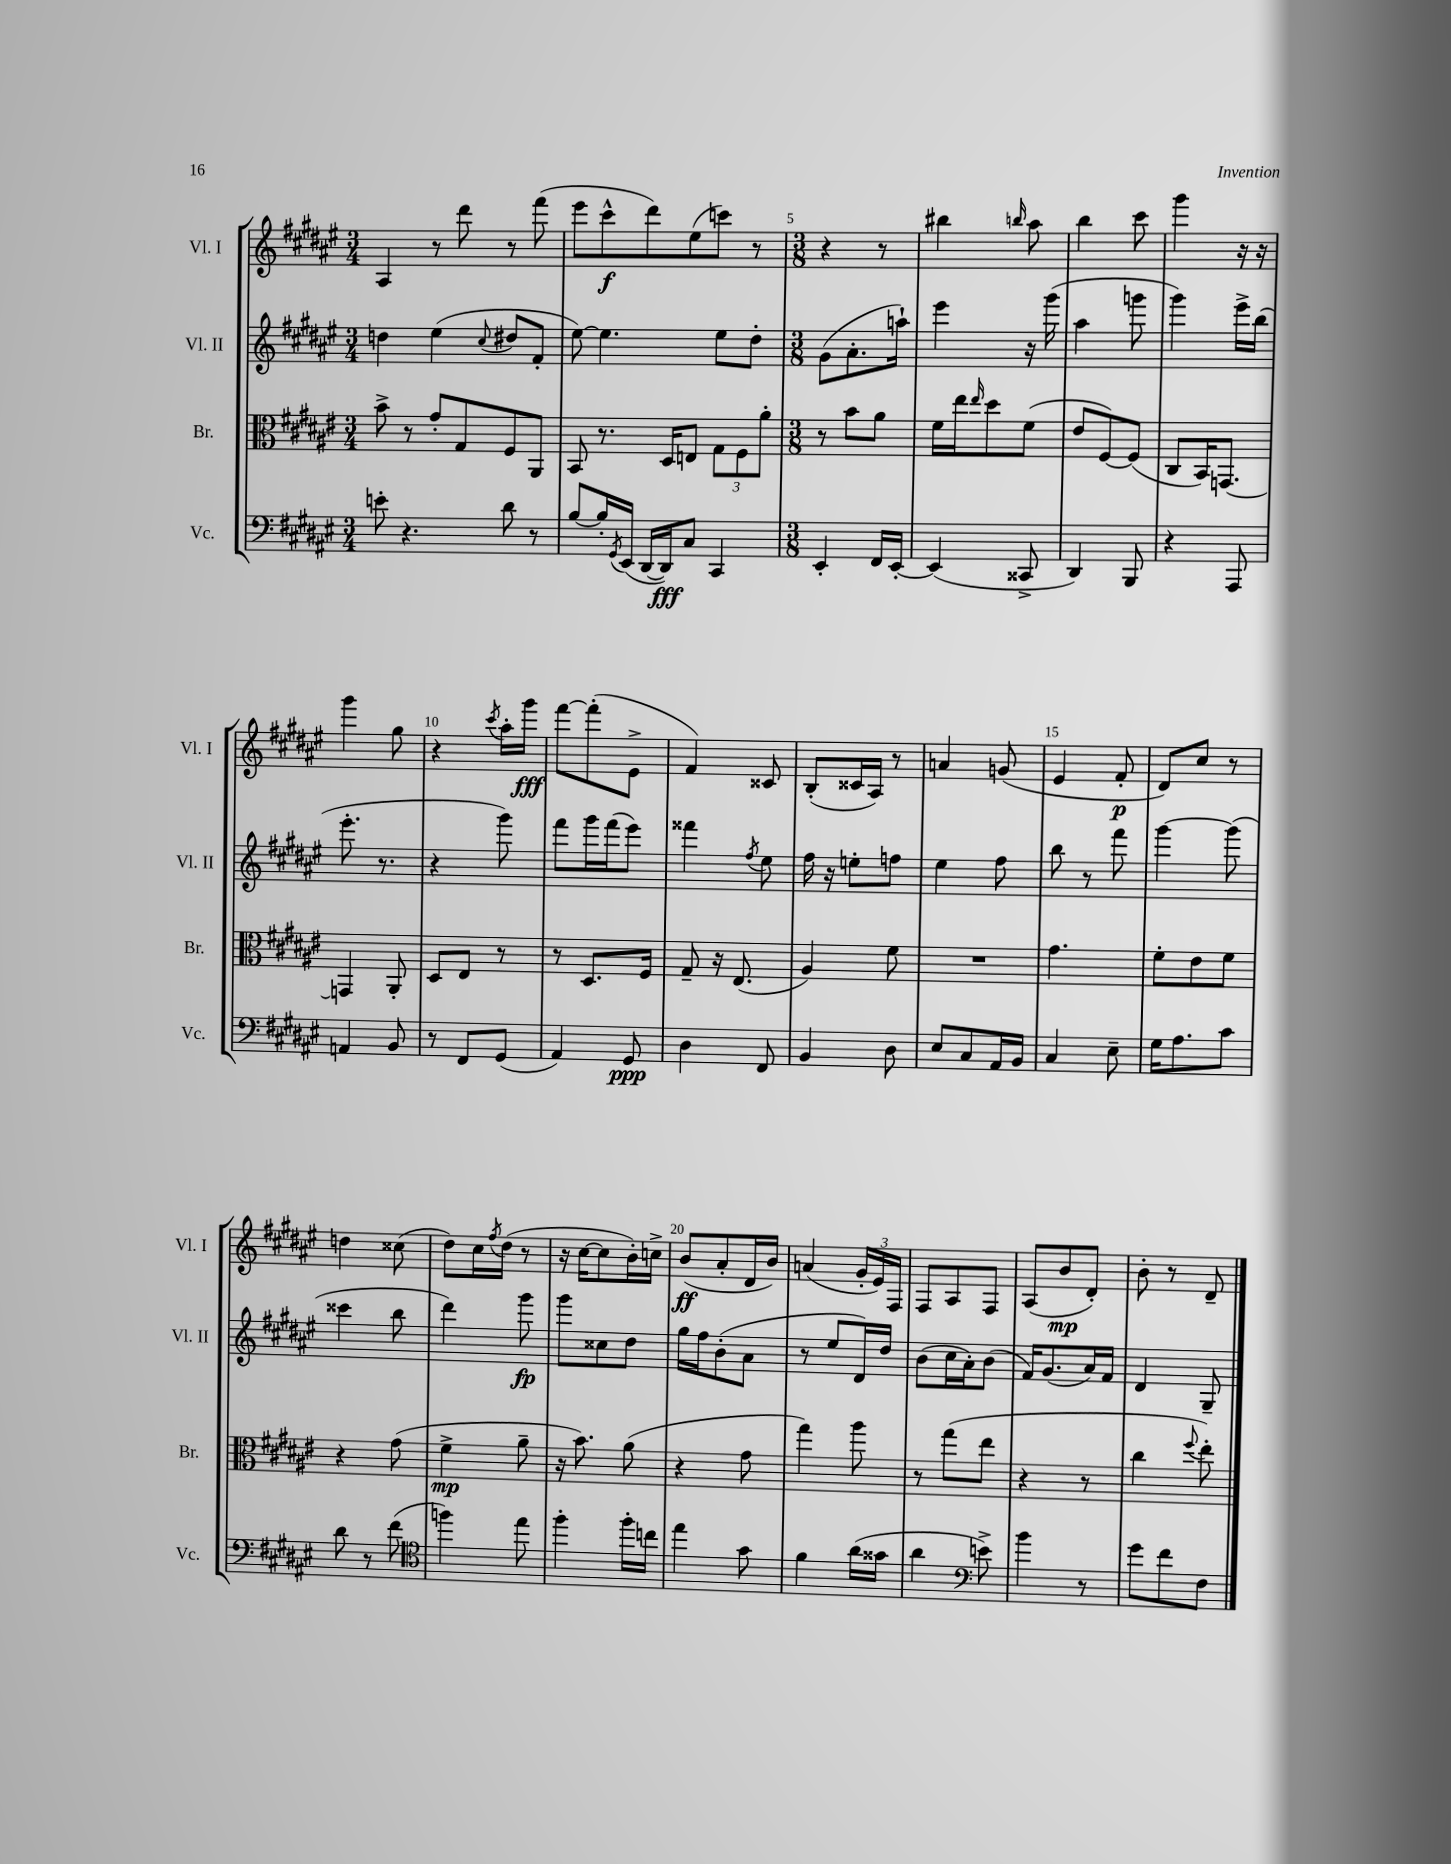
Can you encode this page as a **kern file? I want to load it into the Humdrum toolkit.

**kern	**dynam	**kern	**dynam	**kern	**dynam	**kern	**dynam
*part4	*part4	*part3	*part3	*part2	*part2	*part1	*part1
*staff4	*staff4	*staff3	*staff3	*staff2	*staff2	*staff1	*staff1
*I"Vc.	*	*I"Br.	*	*I"Vl. II	*	*I"Vl. I	*
*I'Vc.	*	*I'Br.	*	*I'Vl. II	*	*I'Vl. I	*
*clefF4	*	*clefC3	*	*clefG2	*	*clefG2	*
*k[f#c#g#d#a#e#]	*	*k[f#c#g#d#a#e#]	*	*k[f#c#g#d#a#e#]	*	*k[f#c#g#d#a#e#]	*
*M3/4	*	*M3/4	*	*M3/4	*	*M3/4	*
=3	=3	=3	=3	=3	=3	=3	=3
8en'\	.	8b^\	.	4ddn\	.	4A#/	.
4.r	.	8r	.	.	.	.	.
.	.	8g#'/L	.	(4ee#\	.	8r	.
.	.	8G#/	.	.	.	8ddd#\	.
.	.	.	.	8qqcc#/	.	.	.
8d#\	.	8F#/	.	8dd#X/L	.	8r	.
8r	.	8AA#/J	.	8f#'/J	.	(8fff#\	.
=4	=4	=4	=4	=4	=4	=4	=4
[8B/L	.	8BB/	.	[8ee#\)	.	8eee#\L	.
16B'/L]	.	8.r	.	4.ee#\]	.	8ccc#^^\	f
8qGG#/	.	.	.	.	.	.	.
(16EE#/JJ	.	.	.	.	.	.	.
[16DD#/LL	.	.	.	.	.	8ddd#\)	.
16DD#/J])	fff	16D#/KL	.	.	.	.	.
8C#/J	.	8En/J	.	.	.	(8ee#\	.
4CC#/	.	12G#\L	.	8ee#\L	.	8cccn\J)	.
.	.	12F#\	.	.	.	.	.
.	.	.	.	8dd#'\J	.	8r	.
.	.	12a#'\J	.	.	.	.	.
=5	=5	=5	=5	=5	=5	=5	=5
*M3/8	*	*M3/8	*	*M3/8	*	*M3/8	*
4EE#'/	.	8r	.	(8g#\L	.	4r	.
.	.	8b\L	.	8.a#'\	.	.	.
16FF#/LL	.	8a#\J	.	.	.	8r	.
[16EE#'/JJ	.	.	.	16aan`\Jk)	.	.	.
=6	=6	=6	=6	=6	=6	=6	=6
(4EE#/]	.	16f#\LL	.	4eee#\	.	4bb#X\	.
.	.	16ee#\J	.	.	.	.	.
.	.	16qqee#/	.	.	.	.	.
.	.	8dd#\	.	.	.	.	.
.	.	.	.	.	.	16qqbbn/	.
8CC##X^/	.	(8f#\J	.	16r	.	8aa#\	.
.	.	.	.	(16ggg#\	.	.	.
=7	=7	=7	=7	=7	=7	=7	=7
4DD#/)	.	8e#/L	.	4aa#\	.	4bb\	.
.	.	[8F#/)	.	.	.	.	.
8BBB/	.	(8F#/J]	.	8gggn\	.	8ccc#\	.
=8	=8	=8	=8	=8	=8	=8	=8
4r	.	8C#/L	.	4ggg#\)	.	4ggg#\	.
.	.	16BB/K)	.	.	.	.	.
.	.	[8.GGn/J	.	.	.	.	.
8AAA#/	.	.	.	16eee#^\LL	.	16r	.
.	.	.	.	(16bb\JJ	.	16r	.
!!LO:LB:g=z
=9	=9	=9	=9	=9	=9	=9	=9
4AAn/	.	4GGn/]	.	8.eee#'\	.	4ggg#\	.
.	.	.	.	8.r	.	.	.
8BB/	.	8AA#'/	.	.	.	8gg#\	.
=10	=10	=10	=10	=10	=10	=10	=10
8r	.	8D#/L	.	4r	.	4r	.
8FF#/L	.	8E#/J	.	.	.	.	.
.	.	.	.	.	.	8qccc#/	.
(8GG#/J	.	8r	.	8ggg#\)	.	16aa#'\LL	.
.	.	.	.	.	.	16ggg#\JJ	fff
=11	=11	=11	=11	=11	=11	=11	=11
4AA#/)	.	8r	.	8fff#\L	.	[8fff#\L	.
.	.	8.D#/L	.	16ggg#\L	.	(8fff#'\]	.
.	.	.	.	(16fff#\J	.	.	.
8GG#/	ppp	.	.	8eee#\J)	.	8e#^\J	.
.	.	16F#/Jk	.	.	.	.	.
=12	=12	=12	=12	=12	=12	=12	=12
4D#\	.	8G#~/	.	4fff##X\	.	4f#/)	.
.	.	16r	.	.	.	.	.
.	.	(8.E#/	.	.	.	.	.
.	.	.	.	8qff#/	.	.	.
8FF#/	.	.	.	8ee#\	.	8c##X/	.
=13	=13	=13	=13	=13	=13	=13	=13
4BB/	.	4A#/)	.	16ff#\	.	(8B'/L	.
.	.	.	.	16r	.	.	.
.	.	.	.	8een'\L	.	16c##X/L	.
.	.	.	.	.	.	16A#/JJ)	.
8D#\	.	8f#\	.	8ffn\J	.	8r	.
=14	=14	=14	=14	=14	=14	=14	=14
8E#/L	.	4.r	.	4ee#\	.	4an/	.
8C#/	.	.	.	.	.	.	.
16AA#/L	.	.	.	8ff#\	.	(8gn/	.
16BB/JJ	.	.	.	.	.	.	.
=15	=15	=15	=15	=15	=15	=15	=15
4C#/	.	4.g#\	.	8bb\	.	4e#/	.
.	.	.	.	8r	.	.	.
8E#~\	.	.	.	8fff#\	.	8f#'/	p
=16	=16	=16	=16	=16	=16	=16	=16
16G#\KL	.	8f#'\L	.	[4ggg#\	.	8d#/L)	.
8.A#\	.	.	.	.	.	.	.
.	.	8e#\	.	.	.	8cc#/J	.
8c#\J	.	8f#\J	.	(8ggg#\]	.	8r	.
!!LO:LB:g=z
=17	=17	=17	=17	=17	=17	=17	=17
8d#\	.	4r	.	4ccc##X\	.	4ddn\	.
8r	.	.	.	.	.	.	.
(8f#\	.	(8g#\	.	8bb\	.	(8cc##X\	.
=18	=18	=18	=18	=18	=18	=18	=18
*clefC4	*	*	*	*	*	*	*
4ffn\)	.	4f#^\	mp	4ddd#\)	.	8dd#\L)	.
.	.	.	.	.	.	16cc#\L	.
.	.	.	.	.	.	8qff#/	.
.	.	.	.	.	.	(16dd#\JJ	.
8ee#\	.	8a#~\	.	8ggg#\	fp	8r	.
=19	=19	=19	=19	=19	=19	=19	=19
4ff#'\	.	16r	.	8ggg#\L	.	16r	.
.	.	8.b\)	.	.	.	[16cc#\KL	.
.	.	.	.	8cc##X\	.	8cc#\]	.
16ff#'\LL	.	(8a#\	.	8dd#\J	.	16b'\L)	.
16ccn\JJ	.	.	.	.	.	16ccn^\JJ	.
=20	=20	=20	=20	=20	=20	=20	=20
4ee#\	.	4r	.	16gg#\LL	.	(8b/L	ff
.	.	.	.	16ff#\J	.	.	.
.	.	.	.	(8b'\	.	8a#'/	.
8g#\	.	8g#\	.	8a#\J	.	16d#/L	.
.	.	.	.	.	.	16b/JJ)	.
=21	=21	=21	=21	=21	=21	=21	=21
4f#\	.	4gg#\)	.	8r	.	(4an/	.
.	.	.	.	8ee#/L	.	.	.
(16a#\LL	.	8aa#\	.	16d#/L)	.	24g#'/LL	.
.	.	.	.	.	.	24e#/)	.
16g##X\JJ	.	.	.	16dd#/JJ	.	.	.
.	.	.	.	.	.	24F#/JJ	.
=22	=22	=22	=22	=22	=22	=22	=22
4a#\	.	8r	.	(8b\L	.	8F#/L	.
.	.	(8gg#\L	.	16cc#\L	.	8A#/	.
.	.	.	.	16a#'\J)	.	.	.
*clefF4	*	*	*	*	*	*	*
8en^\)	.	8ee#\J	.	(8b\J	.	8F#/J	.
=23	=23	=23	=23	=23	=23	=23	=23
4b\	.	4r	.	16f#/KL)	.	(8A#/L	.
.	.	.	.	(8.g#/	.	.	.
.	.	.	.	.	.	8b/	mp
8r	.	8r	.	16a#/L)	.	8d#'/J)	.
.	.	.	.	16f#/JJ	.	.	.
=24	=24	=24	=24	=24	=24	=24	=24
8g#\L	.	4cc#\	.	4d#/	.	8b'\	.
8f#\	.	.	.	.	.	8r	.
.	.	8qqff#/	.	.	.	.	.
8F#\J	.	8ee#'\)	.	8G#~/	.	8d#~/	.
==	==	==	==	==	==	==	==
*-	*-	*-	*-	*-	*-	*-	*-
